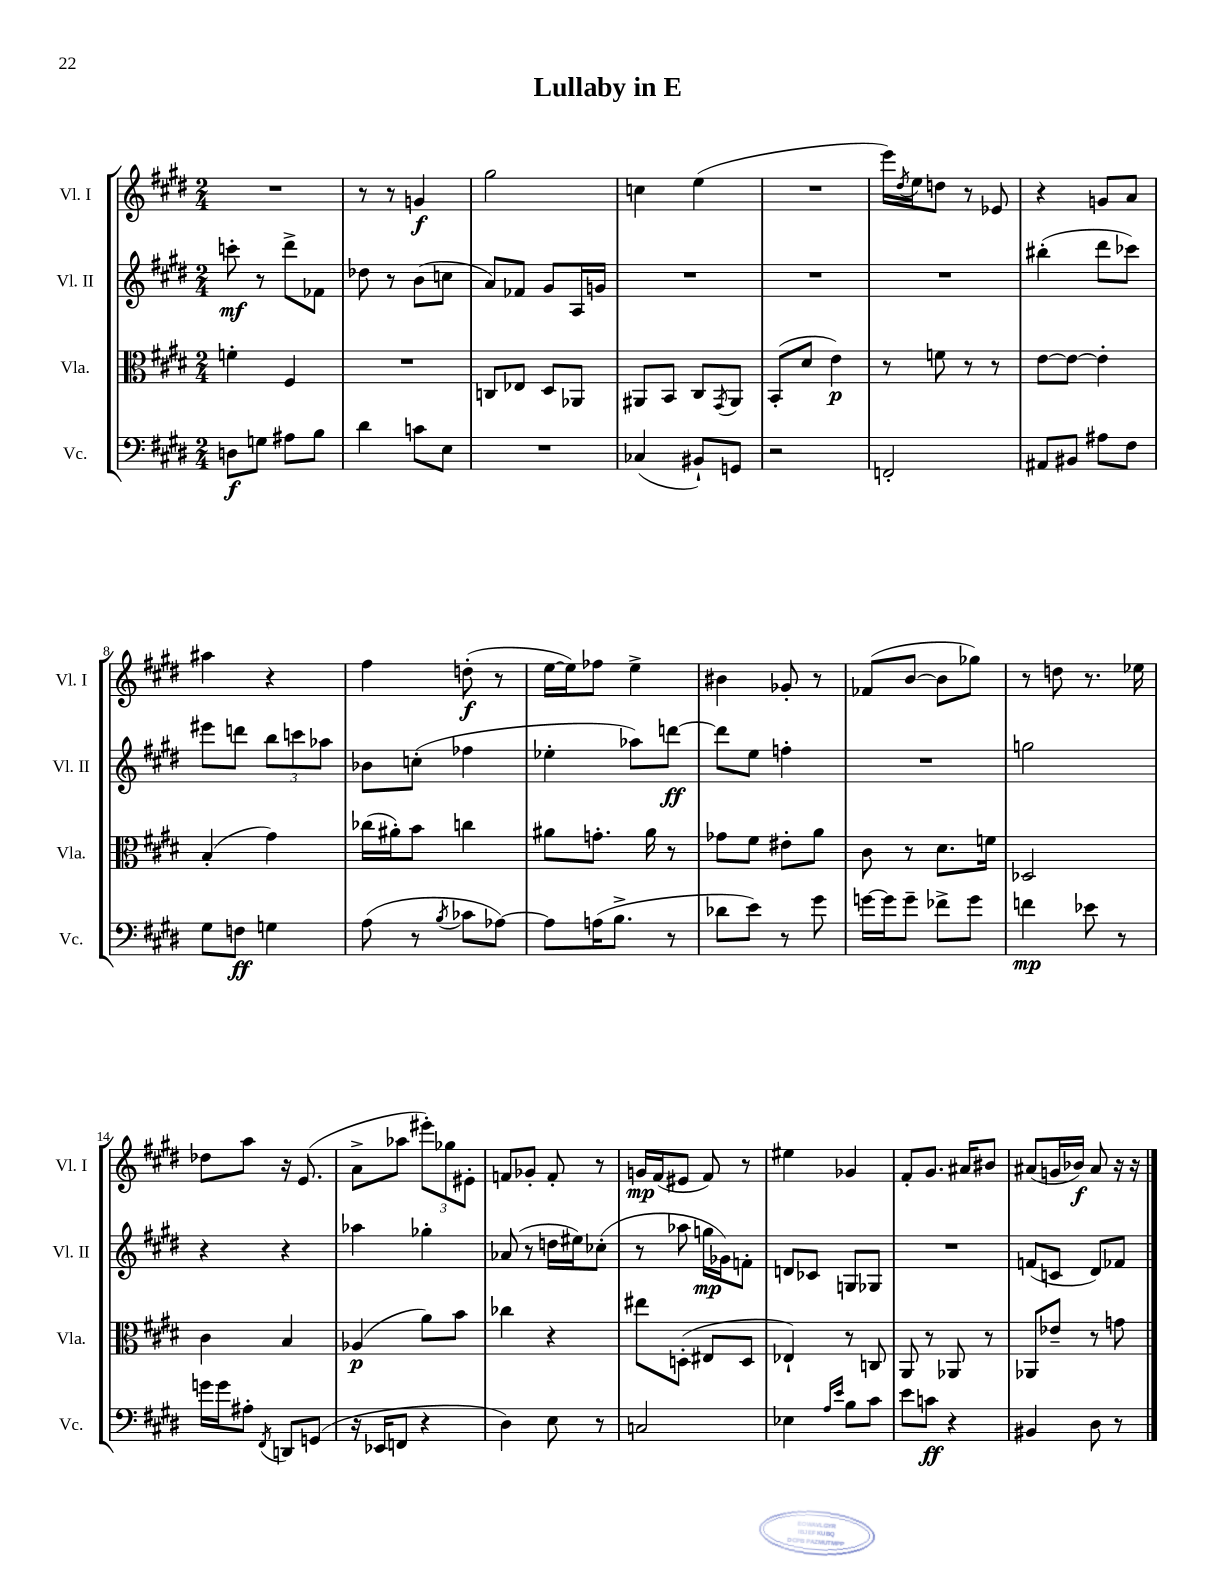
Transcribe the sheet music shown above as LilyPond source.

\header { title = "Lullaby in E" }
<<
\new StaffGroup <<
\new Staff = "s0" \with { instrumentName = "Vl. I" shortInstrumentName = "Vl. I" } {
    \clef treble \key e \major \numericTimeSignature \time 2/4
    R2 |
    r8 r8 g'4\f |
    gis''2 |
    c''4 e''4( |
    R2 |
    e'''16) \acciaccatura { dis''8 } e''16 d''8 r8 ees'8 |
    r4 g'8 a'8 |
    ais''4 r4 |
    fis''4 d''8-.\f( r8 |
    e''16~ e''16) fes''8 e''4-> |
    bis'4 ges'8-. r8 |
    fes'8( b'8~ b'8 ges''8) |
    r8 d''8 r8. ees''16 |
    des''8 a''8 r16 e'8.( |
    a'8-> aes''8 \tuplet 3/2 { eis'''8-.) ges''8 eis'8-. } |
    f'8 ges'8-. f'8-. r8 |
    g'16\mp fis'16( eis'8 fis'8) r8 |
    eis''4 ges'4 |
    fis'8-. gis'8. ais'16 bis'8 |
    ais'8( g'16 bes'16\f) ais'8 r16 r16 \bar "|." |
}
\new Staff = "s1" \with { instrumentName = "Vl. II" shortInstrumentName = "Vl. II" } {
    \clef treble \key e \major \numericTimeSignature \time 2/4
    c'''8-.\mf r8 dis'''8-> fes'8 |
    des''8 r8 b'8( c''8 |
    a'8) fes'8 gis'8 a16 g'16 |
    R2 |
    R2 |
    R2 |
    bis''4-.( dis'''8 ces'''8) |
    eis'''8 d'''8 \tuplet 3/2 { b''8 c'''8 aes''8 } |
    bes'8 c''8-.( fes''4 |
    ees''4-. aes''8) d'''8~\ff |
    d'''8 e''8 f''4-. |
    R2 |
    g''2 |
    r4 r4 |
    aes''4 ges''4-. |
    aes'8( r8 d''16 eis''16) ces''8-.( |
    r8 aes''8 g''16\mp ges'16) f'8-. |
    d'8 ces'8 g8 ges8 |
    R2 |
    f'8( c'8 dis'8) fes'8 \bar "|." |
}
\new Staff = "s2" \with { instrumentName = "Vla." shortInstrumentName = "Vla." } {
    \clef alto \key e \major \numericTimeSignature \time 2/4
    f'4-. fis4 |
    R2 |
    c8 ees8 dis8 aes,8 |
    ais,8 b,8 cis8 \acciaccatura { gis,8 } ais,8 |
    b,8-.( dis'8 e'4\p) |
    r8 f'8 r8 r8 |
    e'8~ e'8~ e'4-. |
    b4-.( gis'4) |
    ces''16( ais'16-.) b'8 c''4 |
    ais'8 g'8.-. ais'16 r8 |
    ges'8 fis'8 eis'8-. a'8 |
    cis'8 r8 dis'8. f'16 |
    des2 |
    cis'4 b4 |
    aes4\p( a'8) b'8 |
    ces''4 r4 |
    eis''8 d8-.( eis8 d8 |
    ees4-!) r8 c8 |
    a,8 r8 aes,8 r8 |
    aes,8 ees'8-- r8 g'8 \bar "|." |
}
\new Staff = "s3" \with { instrumentName = "Vc." shortInstrumentName = "Vc." } {
    \clef bass \key e \major \numericTimeSignature \time 2/4
    d8\f g8 ais8 b8 |
    dis'4 c'8 e8 |
    R2 |
    ces4( bis,8-!) g,8 |
    r2 |
    f,2-. |
    ais,8 bis,8 ais8 fis8 |
    gis8 f8\ff g4 |
    a8( r8 \acciaccatura { b8 } ces'8 aes8~) |
    aes8 a16( b8.-> r8 |
    des'8 e'8) r8 gis'8 |
    g'16~ g'16 g'8-- fes'8-> g'8 |
    f'4\mp ees'8 r8 |
    g'16 g'16 ais8-. \acciaccatura { fis,8 } d,8 g,8( |
    r16 ees,16 f,8 r4 |
    dis4) e8 r8 |
    c2 |
    ees4 \grace { a16 e'16 } b8 cis'8 |
    e'8 c'8\ff r4 |
    bis,4 dis8 r8 \bar "|." |
}
>>
>>
